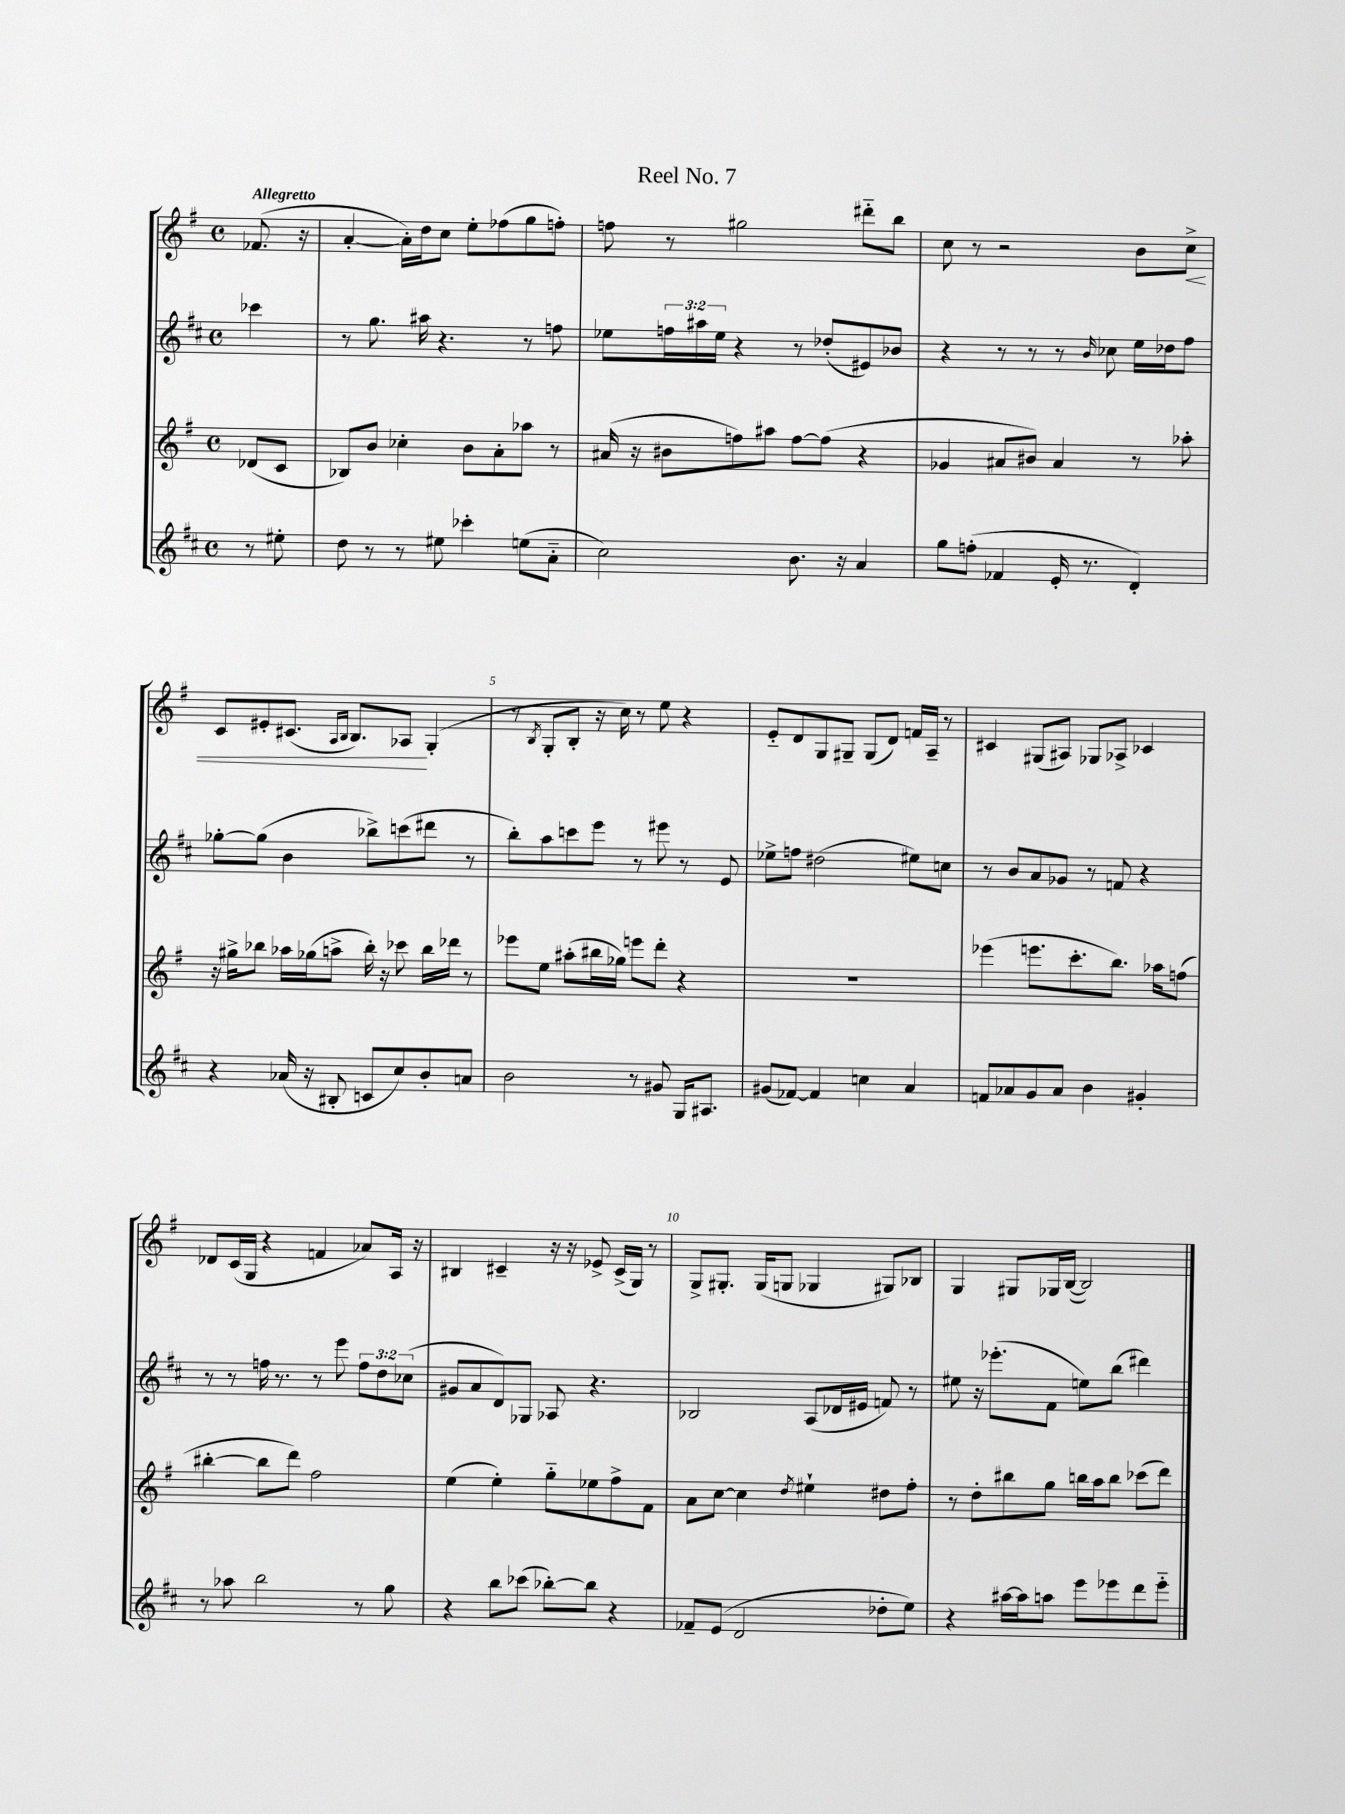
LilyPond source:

\header { title = "Reel No. 7" }
<<
\new StaffGroup <<
\new Staff = "s0" {
    \clef treble \key g \major \defaultTimeSignature \time 4/4 \partial 4 \tempo "Allegretto"
    fes'8.( r16 |
    a'4~-. a'16-.) d''16 c''8 e''8-. fes''8( g''8 f''8-.) |
    f''8 r8 gis''2 dis'''8-_ b''8 |
    c''8 r8 r2 b'8 c''8->\< |
    c'8 eis'8-. cis'8.( \grace { a16 b16 } b8.) aes8\! g4-.( |
    r8 \acciaccatura { b8 } g8-. b8-. r16 c''16) r8 e''8 r4 |
    e'8-_ d'8 g8 gis8-- gis8( d'8) f'16 a16-- r8 |
    cis'4 gis8( ais8) ges8 aes8-> ces'4 |
    des'8 c'16( g16 r4 f'4 aes'8) a16 r16 |
    bis4 cis'4-- r16 r16 ees'8-> cis'16->( g16) r8 |
    g8-> gis8.-. gis16( g8 ges4 gis8) bes8 |
    g4 gis8 ges16 b16~( b2) \bar "|." |
}
\new Staff = "s1" {
    \clef treble \key d \major \defaultTimeSignature \time 4/4 \override Staff.TupletNumber.text = #tuplet-number::calc-fraction-text \partial 4
    ces'''4 |
    r8 g''8. ais''16 r4. r8 f''8 |
    ees''8 \tuplet 3/2 { f''16 ais''16 ees''16 } r4 r8 des''8-.( eis'8) bes'8 |
    r4 r8 r8 r8 \grace { b'16 } ces''8 e''16 des''16 fis''8 |
    ges''8~-. ges''8( b'4 bes''8->) c'''8( dis'''8 r8 |
    b''8-.) a''8 c'''8 e'''8 r8 eis'''8 r8 e'8 |
    ees''8-> f''8 dis''2( eis''8) c''8 |
    r8 b'8 a'8 ges'8 r8 f'8 r4 |
    r8 r8 f''16 r8. r8 e'''8 \tuplet 3/2 { f''8 d''8 ces''8( } |
    gis'8 a'8 d'8) ges8 aes8 r4. |
    bes2 a8( des'16 eis'16 f'8) r8 |
    eis''8 r16 ees'''8.-.( fis'8 e''8) b''8( dis'''4) \bar "|." |
}
\new Staff = "s2" {
    \clef treble \key g \major \defaultTimeSignature \time 4/4 \partial 4
    des'8( c'8 |
    bes8) b'8 ces''4-. b'8 a'8-. aes''8 r8 |
    ais'16( r16 bis'8 f''8) ais''8 f''8~ f''8( r4 |
    ges'4 ais'8 bis'8) ais'4 r8 aes''8-. |
    r16 gis''16-> bes''8 aes''16 ges''16( a''8-> bes''16-.) r16 ces'''8 bes''16 des'''16 r8 |
    ees'''8 e''8 ais''8-.( bis''16 ges''16) e'''8 d'''8-. r4 |
    R1 |
    ees'''4( e'''8. c'''8.-. b''8.) aes''16 f''8( |
    bis''4~-. bis''8 d'''8) fis''2 |
    e''4( e''4-.) g''8-_ ees''8 fis''8-> fis'8 |
    a'8 c''8~ c''4 \acciaccatura { d''8 } eis''4-! dis''8 fis''8-. |
    r8 d''8-. bis''8 g''8 b''16 a''16 b''8 ces'''8( d'''8) \bar "|." |
}
\new Staff = "s3" {
    \clef treble \key d \major \defaultTimeSignature \time 4/4 \partial 4
    r8 eis''8-. |
    d''8 r8 r8 eis''8 ces'''4-. e''8( a'8-_ |
    cis''2) b'8. r16 a'4 |
    g''8 f''8-.( fes'4 e'16-. r8. d'4-.) |
    r4 aes'16( r16 bis8-. c'8 cis''8) b'8-. a'8 |
    b'2 r8 gis'8 g16 ais8. |
    gis'8( fes'8~) fes'4 c''4 a'4 |
    f'8 aes'8 g'8 aes'8 b'4 gis'4-. |
    r8 aes''8 b''2 r8 g''8 |
    r4 b''8 ces'''8( bes''8~-.) bes''8 r4 |
    fes'8-- e'8( d'2 des''8-. e''8) |
    r4 ais''16~ ais''16 a''8 e'''8 ees'''8 d'''8 ees'''8-_ \bar "|." |
}
>>
>>
\layout { \context { \Score \override BarNumber.break-visibility = ##(#f #t #t) barNumberVisibility = #(every-nth-bar-number-visible 5) } }
